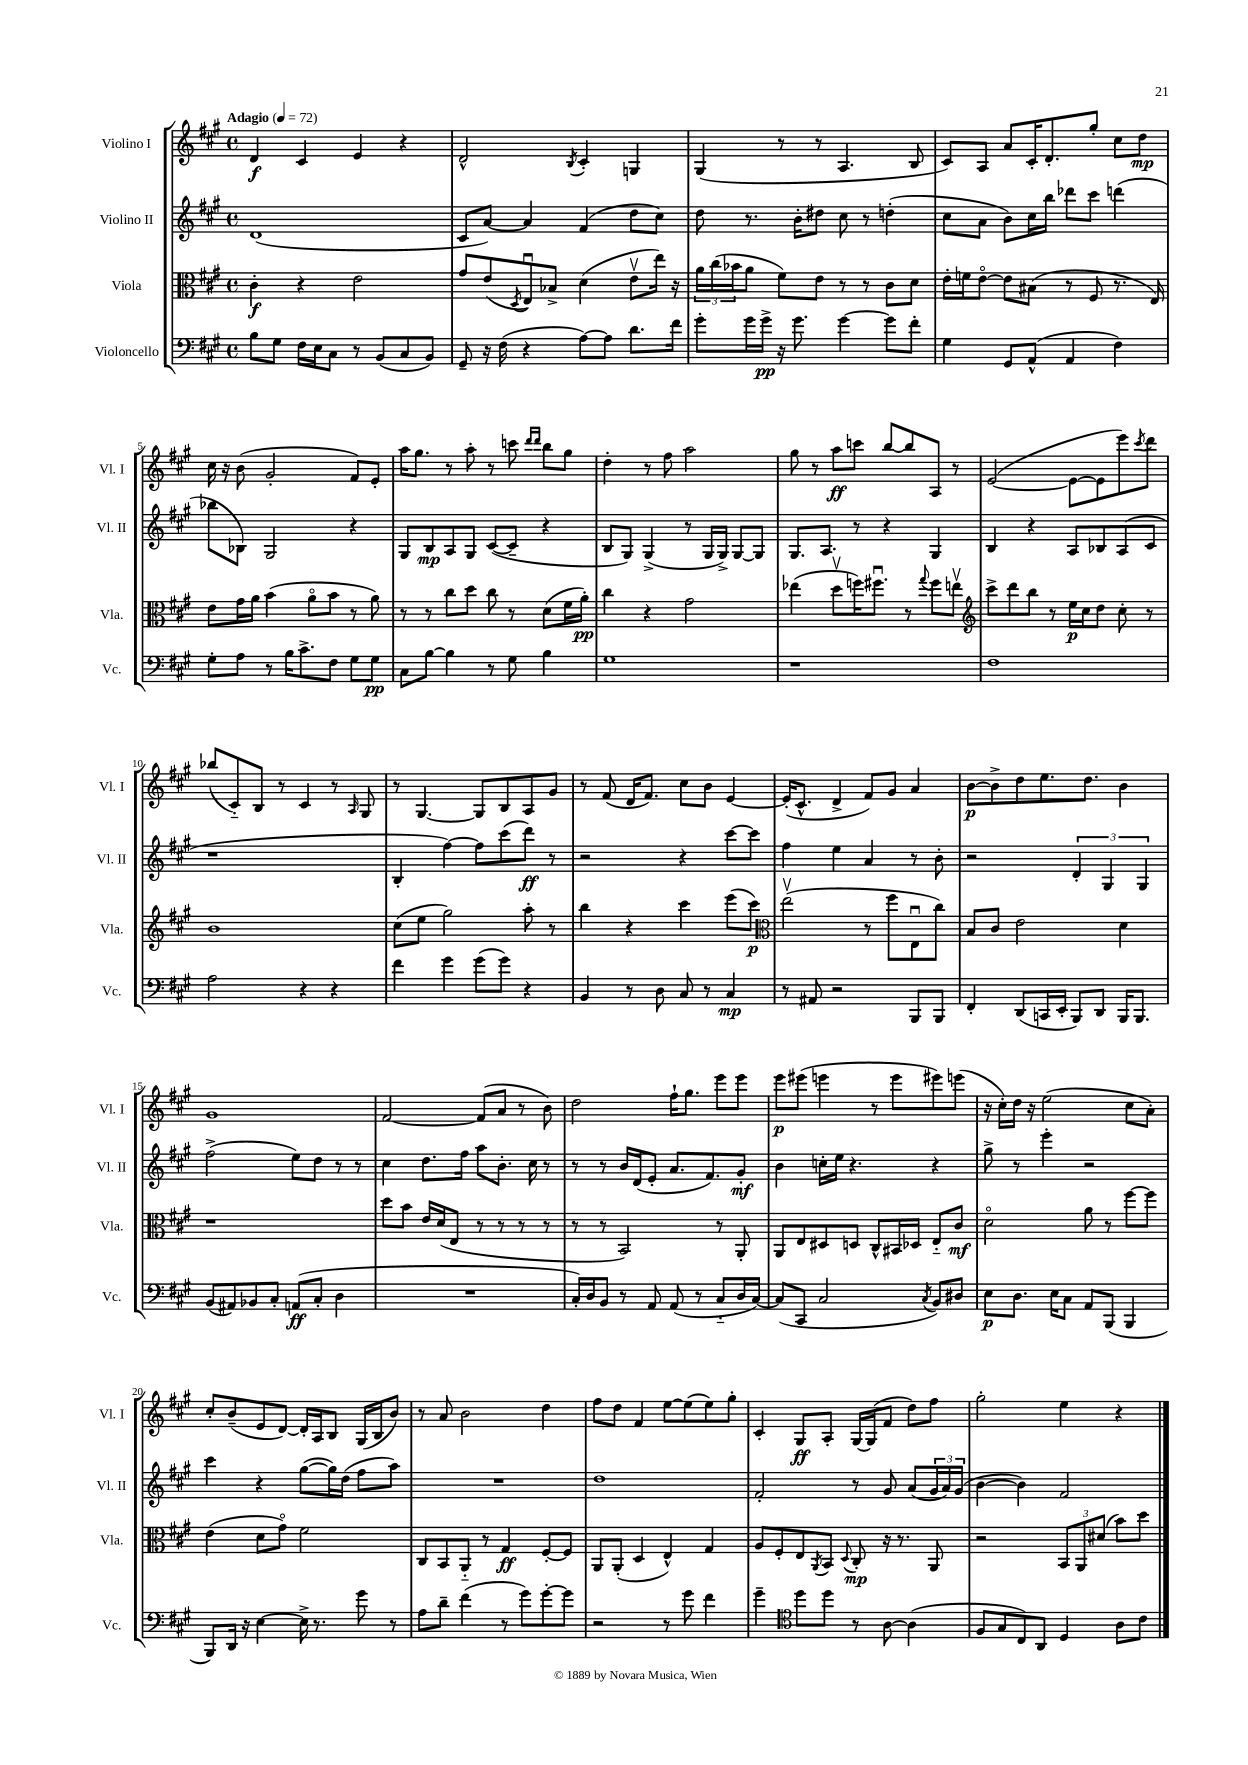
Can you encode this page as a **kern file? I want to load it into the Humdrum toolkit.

**kern	**dynam	**kern	**dynam	**kern	**dynam	**kern	**dynam
*part4	*part4	*part3	*part3	*part2	*part2	*part1	*part1
*staff4	*staff4	*staff3	*staff3	*staff2	*staff2	*staff1	*staff1
*I"Violoncello	*	*I"Viola	*	*I"Violino II	*	*I"Violino I	*
*I'Vc.	*	*I'Vla.	*	*I'Vl. II	*	*I'Vl. I	*
*clefF4	*	*clefC3	*	*clefG2	*	*clefG2	*
*k[f#c#g#]	*	*k[f#c#g#]	*	*k[f#c#g#]	*	*k[f#c#g#]	*
*M4/4	*	*M4/4	*	*M4/4	*	*M4/4	*
*met(c)	*	*met(c)	*	*met(c)	*	*met(c)	*
*MM72	*	*MM72	*	*MM72	*	*MM72	*
=1	=1	=1	=1	=1	=1	=1	=1
!	!	!	!	!	!	!LO:TX:a:B:t=Adagio	!
8B\L	.	4c#'\	f	(1d	.	4d/	f
8G#\J	.	.	.	.	.	.	.
16F#\LL	.	4r	.	.	.	4c#/	.
16E\J	.	.	.	.	.	.	.
8C#\J	.	.	.	.	.	.	.
8r	.	2e\	.	.	.	4e/	.
(8BB/L	.	.	.	.	.	.	.
8C#/	.	.	.	.	.	4r	.
8BB/J)	.	.	.	.	.	.	.
=2	=2	=2	=2	=2	=2	=2	=2
8GG#~/	.	8g#/L	.	8c#/L	.	2d^^/	.
16r	.	(8e/	.	[8a/J)	.	.	.
(16F#\	.	.	.	.	.	.	.
.	.	8qD/	.	.	.	.	.
4r	.	8Eu/)	.	4a/]	.	.	.
.	.	8B-X^/J	.	.	.	.	.
.	.	.	.	.	.	8qB/	.
[8A\L)	.	(4d\	.	(4f#/	.	4c#'/	.
8A\J]	.	.	.	.	.	.	.
8.d\L	.	8ev\L	.	8dd\L	.	4Gn/	.
.	.	16ee\Jk)	.	8cc#\J)	.	.	.
16f#\Jk	.	16r	.	.	.	.	.
=3	=3	=3	=3	=3	=3	=3	=3
8g#'\L	.	24a\LL	.	8dd\	.	(4G#/	.
.	.	(24cc#\	.	.	.	.	.
.	.	24b-X\J	.	.	.	.	.
16g#\L	.	8a\J	.	8.r	.	.	.
16g#^\JJ	pp	.	.	.	.	.	.
16r	.	8f#\L)	.	.	.	8r	.
8.g#\	.	.	.	16b'\KL	.	.	.
.	.	8e\J	.	8dd#X\J	.	8r	.
[4g#\	.	8r	.	8cc#\	.	4.A/	.
.	.	8r	.	8r	.	.	.
8g#\L]	.	8c#\L	.	(4ddn'\	.	.	.
8f#'\J	.	8d\J	.	.	.	8B/	.
=4	=4	=4	=4	=4	=4	=4	=4
4G#\	.	16e'\LL	.	8cc#\L	.	8c#/L)	.
.	.	16fn\J	.	.	.	.	.
.	.	[8e\J	.	8a\J	.	8A/J	.
8GG#/L	.	8e\L]	.	8b\L)	.	8a/L	.
(8AA^^/J	.	(8B#X\J	.	16cc#\L	.	16c#'/K	.
.	.	.	.	16bb\JJ	.	8.d'/	.
4AA/	.	8r	.	8ddd-X\L	.	.	.
.	.	8F#/	.	8ccc#\J	.	8gg#'/J	.
4F#\)	.	8.r	.	(4dddn\	.	8cc#\L	.
.	.	.	.	.	.	8dd\J	mp
.	.	16E/)	.	.	.	.	.
!!LO:LB:g=z
=5	=5	=5	=5	=5	=5	=5	=5
8G#'\L	.	8e\L	.	8bb-X\L	.	16cc#\	.
.	.	.	.	.	.	16r	.
8A\J	.	16g#\L	.	8B-X\J)	.	(8b\	.
.	.	16a\JJ	.	.	.	.	.
8r	.	(4b\	.	2G#/	.	2g#'/	.
16B\KL	.	.	.	.	.	.	.
8.c#^\	.	.	.	.	.	.	.
.	.	8a\L	.	.	.	.	.
8F#\J	.	8b\J	.	.	.	.	.
8G#\L	.	8r	.	4r	.	8f#/L)	.
8G#\J	pp	8a\)	.	.	.	8e'/J	.
=6	=6	=6	=6	=6	=6	=6	=6
8C#\L	.	8r	.	8G#/L	.	16aa\KL	.
.	.	.	.	.	.	8.gg#\J	.
[8B\J	.	8r	.	8B/	mp	.	.
4B\]	.	8cc#\L	.	8A/	.	8r	.
.	.	8dd\J	.	8G#/J	.	8aa'\	.
8r	.	8cc#\	.	([8c#/L	.	8r	.
8G#\	.	8r	.	8c#~/J]	.	8cccn\	.
.	.	.	.	.	.	16qqddd/LL	.
.	.	.	.	.	.	16qqddd/JJ	.
4B\	.	(8d\L	.	4r	.	8bb\L	.
.	.	16f#\L	.	.	.	8gg#\J	.
.	.	16a'\JJ)	pp	.	.	.	.
=7	=7	=7	=7	=7	=7	=7	=7
1G#	.	4cc#\	.	8B/L	.	4dd'\	.
.	.	.	.	8G#/J)	.	.	.
.	.	4r	.	(4G#^/	.	8r	.
.	.	.	.	.	.	8ff#\	.
.	.	2g#\	.	8r	.	2aa\	.
.	.	.	.	16G#/LL	.	.	.
.	.	.	.	16G#^/JJ)	.	.	.
.	.	.	.	[8G#/L	.	.	.
.	.	.	.	8G#/J]	.	.	.
=8	=8	=8	=8	=8	=8	=8	=8
1r	.	(4ee-X\	.	8.G#/L	.	8gg#\	.
.	.	.	.	.	.	8r	.
.	.	.	.	8.A/J	.	.	.
.	.	8ddv\L	.	.	.	8aa\L	ff
.	.	16ffn\K)	.	8r	.	8cccn\J	.
.	.	8.ff#Xu\J	.	.	.	.	.
.	.	.	.	4r	.	[8bb/L	.
.	.	8r	.	.	.	8bb/]	.
.	.	8qqgg#/	.	.	.	.	.
.	.	8ff#\L	.	4G#/	.	8A/J	.
.	.	8eenv\J	.	.	.	8r	.
=9	=9	=9	=9	=9	=9	=9	=9
*	*	*clefG2	*	*	*	*	*
1F#	.	8ccc#^\L	.	4B/	.	([2e/	.
.	.	8ddd\	.	.	.	.	.
.	.	8bb\J	.	4r	.	.	.
.	.	8r	.	.	.	.	.
.	.	16ee\LL	p	8A/L	.	8e\L_	.
.	.	16cc#\J	.	.	.	.	.
.	.	8dd\J	.	8B-X/	.	8e\]	.
.	.	8cc#'\	.	(8A/	.	8eee\)	.
.	.	.	.	.	.	8qccc#/	.
.	.	8r	.	8c#/J	.	8ddd\J	.
!!LO:LB:g=z
=10	=10	=10	=10	=10	=10	=10	=10
2A\	.	1b	.	1r	.	(8bb-X/L	.
.	.	.	.	.	.	8c#/)	.
.	.	.	.	.	.	8B/J	.
.	.	.	.	.	.	8r	.
4r	.	.	.	.	.	4c#/	.
4r	.	.	.	.	.	8r	.
.	.	.	.	.	.	16qqA/	.
.	.	.	.	.	.	8G#/	.
=11	=11	=11	=11	=11	=11	=11	=11
4f#\	.	(8cc#\L	.	4B'/	.	8r	.
.	.	8ee\J	.	.	.	[4.G#/	.
4g#\	.	2gg#\)	.	[4ff#\)	.	.	.
(8g#\L	.	.	.	8ff#\L]	.	8G#/L]	.
8g#\J)	.	.	.	(8ccc#\	.	8B/	.
4r	.	8aa'\	.	8ddd\J)	ff	8A/	.
.	.	8r	.	8r	.	8g#/J	.
=12	=12	=12	=12	=12	=12	=12	=12
4BB/	.	4bb\	.	2r	.	8r	.
.	.	.	.	.	.	(8f#/	.
8r	.	4r	.	.	.	16d/KL	.
.	.	.	.	.	.	8.f#/J)	.
8D\	.	.	.	.	.	.	.
8C#/	.	4ccc#\	.	4r	.	8cc#\L	.
8r	.	.	.	.	.	8b\J	.
4C#/	mp	(8eee\L	.	[8ccc#\L	.	[4e/	.
.	.	8ccc#\J)	p	8ccc#\J]	.	.	.
=13	=13	=13	=13	=13	=13	=13	=13
*	*	*clefC3	*	*	*	*	*
8r	.	(2eev\	.	4ff#\	.	(16e'/KL]	.
.	.	.	.	.	.	8.c#^^/J	.
8AA#X/	.	.	.	.	.	.	.
2r	.	.	.	4ee\	.	4d^/	.
.	.	8r	.	4a/	.	8f#/L)	.
.	.	8ff#\L	.	.	.	8g#/J	.
8BBB/L	.	8Eu\	.	8r	.	4a/	.
8BBB/J	.	8cc#\J)	.	8b'\	.	.	.
=14	=14	=14	=14	=14	=14	=14	=14
4FF#'/	.	8B/L	.	2r	.	[8b\L	p
.	.	8c#/J	.	.	.	8b^\]	.
(8DD/L	.	2e\	.	.	.	8dd\	.
16CCn/L	.	.	.	.	.	8.ee\	.
16EE'/JJ	.	.	.	.	.	.	.
8BBB/L)	.	.	.	6d'/	.	.	.
.	.	.	.	.	.	8.dd\J	.
8DD/J	.	.	.	.	.	.	.
.	.	.	.	6G#/	.	.	.
16BBB/KL	.	4d\	.	.	.	4b\	.
8.BBB/J	.	.	.	.	.	.	.
.	.	.	.	6G#/	.	.	.
!!LO:LB:g=z
=15	=15	=15	=15	=15	=15	=15	=15
(8BB/L	.	1r	.	(2ff#^\	.	1g#	.
8AA#X/)	.	.	.	.	.	.	.
8BB-X/	.	.	.	.	.	.	.
8C#'/J	.	.	.	.	.	.	.
(8AAn/L	ff	.	.	8ee\L)	.	.	.
8C#'/J	.	.	.	8dd\J	.	.	.
4D\	.	.	.	8r	.	.	.
.	.	.	.	8r	.	.	.
=16	=16	=16	=16	=16	=16	=16	=16
1r	.	8dd\L	.	4cc#\	.	[2f#/	.
.	.	8b\J	.	.	.	.	.
.	.	16e/LL	.	8.dd\L	.	.	.
.	.	(16d/J	.	.	.	.	.
.	.	8E/J	.	.	.	.	.
.	.	.	.	16ff#\Jk	.	.	.
.	.	8r	.	8aa\L	.	(8f#/L]	.
.	.	8r	.	8.b'\J	.	8a/J	.
.	.	8r	.	.	.	8r	.
.	.	.	.	16cc#\	.	.	.
.	.	8r	.	8r	.	8b\)	.
=17	=17	=17	=17	=17	=17	=17	=17
16C#'/LL)	.	8r	.	8r	.	2dd\	.
16D/J	.	.	.	.	.	.	.
8BB/J	.	8r	.	8r	.	.	.
8r	.	2BB/)	.	16b/LL	.	.	.
.	.	.	.	(16d/J	.	.	.
8AA/	.	.	.	8e'/J	.	.	.
(8AA/	.	.	.	8.a/L	.	16ff#`\KL	.
.	.	.	.	.	.	8.gg#\J	.
8r	.	.	.	.	.	.	.
.	.	.	.	8.f#/)	.	.	.
8C#/L	.	8r	.	.	.	8eee\L	.
16D/L	.	8AA'/	.	8g#'/J	mf	8eee\J	.
[16C#/JJ)	.	.	.	.	.	.	.
=18	=18	=18	=18	=18	=18	=18	=18
(8C#/L]	.	8AA/L	.	4b\	.	8eee\L	p
8CC#/J	.	8E/	.	.	.	(8eee#X\J	.
2C#/	.	8D#X/	.	16ccn'\LL	.	4eeen\	.
.	.	.	.	16ee\JJ	.	.	.
.	.	8Dn/J	.	4.r	.	.	.
.	.	8C#^^/L	.	.	.	8r	.
.	.	16BB#X/L	.	.	.	8eee\L	.
.	.	16D-X/JJ	.	.	.	.	.
8qC#/	.	.	.	.	.	.	.
8BB/L)	.	8E/L	.	4r	.	8eee#X\)	.
8D#X/J	.	8c#/J	mf	.	.	(8eeen\J	.
=19	=19	=19	=19	=19	=19	=19	=19
8E\L	p	2d\	.	8gg#^\	.	16r	.
.	.	.	.	.	.	16cc#'\LL)	.
8.D\J	.	.	.	8r	.	16dd\JJ	.
.	.	.	.	.	.	16r	.
.	.	.	.	4eee'\	.	(2ee\	.
16E\KL	.	.	.	.	.	.	.
8C#\J	.	.	.	.	.	.	.
8AA/L	.	8a\	.	2r	.	.	.
(8BBB/J	.	8r	.	.	.	.	.
4BBB/	.	[8ff#\L	.	.	.	8cc#\L	.
.	.	8ff#\J]	.	.	.	8a'\J)	.
!!LO:LB:g=z
=20	=20	=20	=20	=20	=20	=20	=20
8BBB/L)	.	(4e\	.	4ccc#\	.	8cc#'/L	.
16DD/Jk	.	.	.	.	.	(8b~/	.
16r	.	.	.	.	.	.	.
[4E\	.	8d\L	.	4r	.	8e/	.
.	.	8g#\J)	.	.	.	[8d/J)	.
16E^\]	.	2f#\	.	([8gg#\L	.	16d'/LL]	.
8.r	.	.	.	.	.	16A/J	.
.	.	.	.	16gg#\L])	.	8B/J	.
.	.	.	.	(16dd\JJ	.	.	.
8g#\	.	.	.	8ff#\L	.	(16G#/LL	.
.	.	.	.	.	.	16B/J	.
8r	.	.	.	8aa\J)	.	8b/J)	.
=21	=21	=21	=21	=21	=21	=21	=21
8A\L	.	8C#/L	.	1r	.	8r	.
8d~\J	.	8BB/	.	.	.	8a/	.
(4f#\	.	8AA/J	.	.	.	2b\	.
.	.	8r	.	.	.	.	.
8r	.	4G#/	ff	.	.	.	.
8g#\L)	.	.	.	.	.	.	.
[8g#'\	.	[8F#'/L	.	.	.	4dd\	.
8g#\J]	.	8F#/J]	.	.	.	.	.
=22	=22	=22	=22	=22	=22	=22	=22
2r	.	8AA/L	.	1dd	.	8ff#\L	.
.	.	(8AA'/J	.	.	.	8dd\J	.
.	.	4D/	.	.	.	4f#/	.
8r	.	4E^^/)	.	.	.	[8ee\L	.
8g#\	.	.	.	.	.	(8ee\]	.
4f#\	.	4G#/	.	.	.	8ee\)	.
.	.	.	.	.	.	8gg#'\J	.
=23	=23	=23	=23	=23	=23	=23	=23
4g#~\	.	8A/L	.	2f#'/	.	4c#'/	.
.	.	8F#'/	.	.	.	.	.
*clefC4	*	*	*	*	*	*	*
8dd\L	.	8E/	.	.	.	8G#/L	ff
.	.	8qAA/	.	.	.	.	.
8dd\J	.	8BB/J	.	.	.	8A'/J	.
.	.	8qqD/	.	.	.	.	.
8r	.	8C#'/	mp	8r	.	[16G#/LL	.
.	.	.	.	.	.	(16G#/J]	.
[8A\	.	16r	.	8g#/	.	8f#/J	.
.	.	8.r	.	.	.	.	.
(4A\]	.	.	.	(8a/L	.	8dd\L)	.
.	.	8AA/	.	24g#/L	.	8ff#\J	.
.	.	.	.	24a/)	.	.	.
.	.	.	.	(24g#/JJ	.	.	.
=24	=24	=24	=24	=24	=24	=24	=24
8F#/L	.	2r	.	[4b\	.	2gg#'\	.
8G#/	.	.	.	.	.	.	.
8C#/)	.	.	.	4b\])	.	.	.
8AA/J	.	.	.	.	.	.	.
4D/	.	12BB/L	.	2f#/	.	4ee\	.
.	.	12AA/	.	.	.	.	.
.	.	(12d#X/J	.	.	.	.	.
8A\L	.	8b\L)	.	.	.	4r	.
8c#\J	.	8dd\J	.	.	.	.	.
==	==	==	==	==	==	==	==
*-	*-	*-	*-	*-	*-	*-	*-
